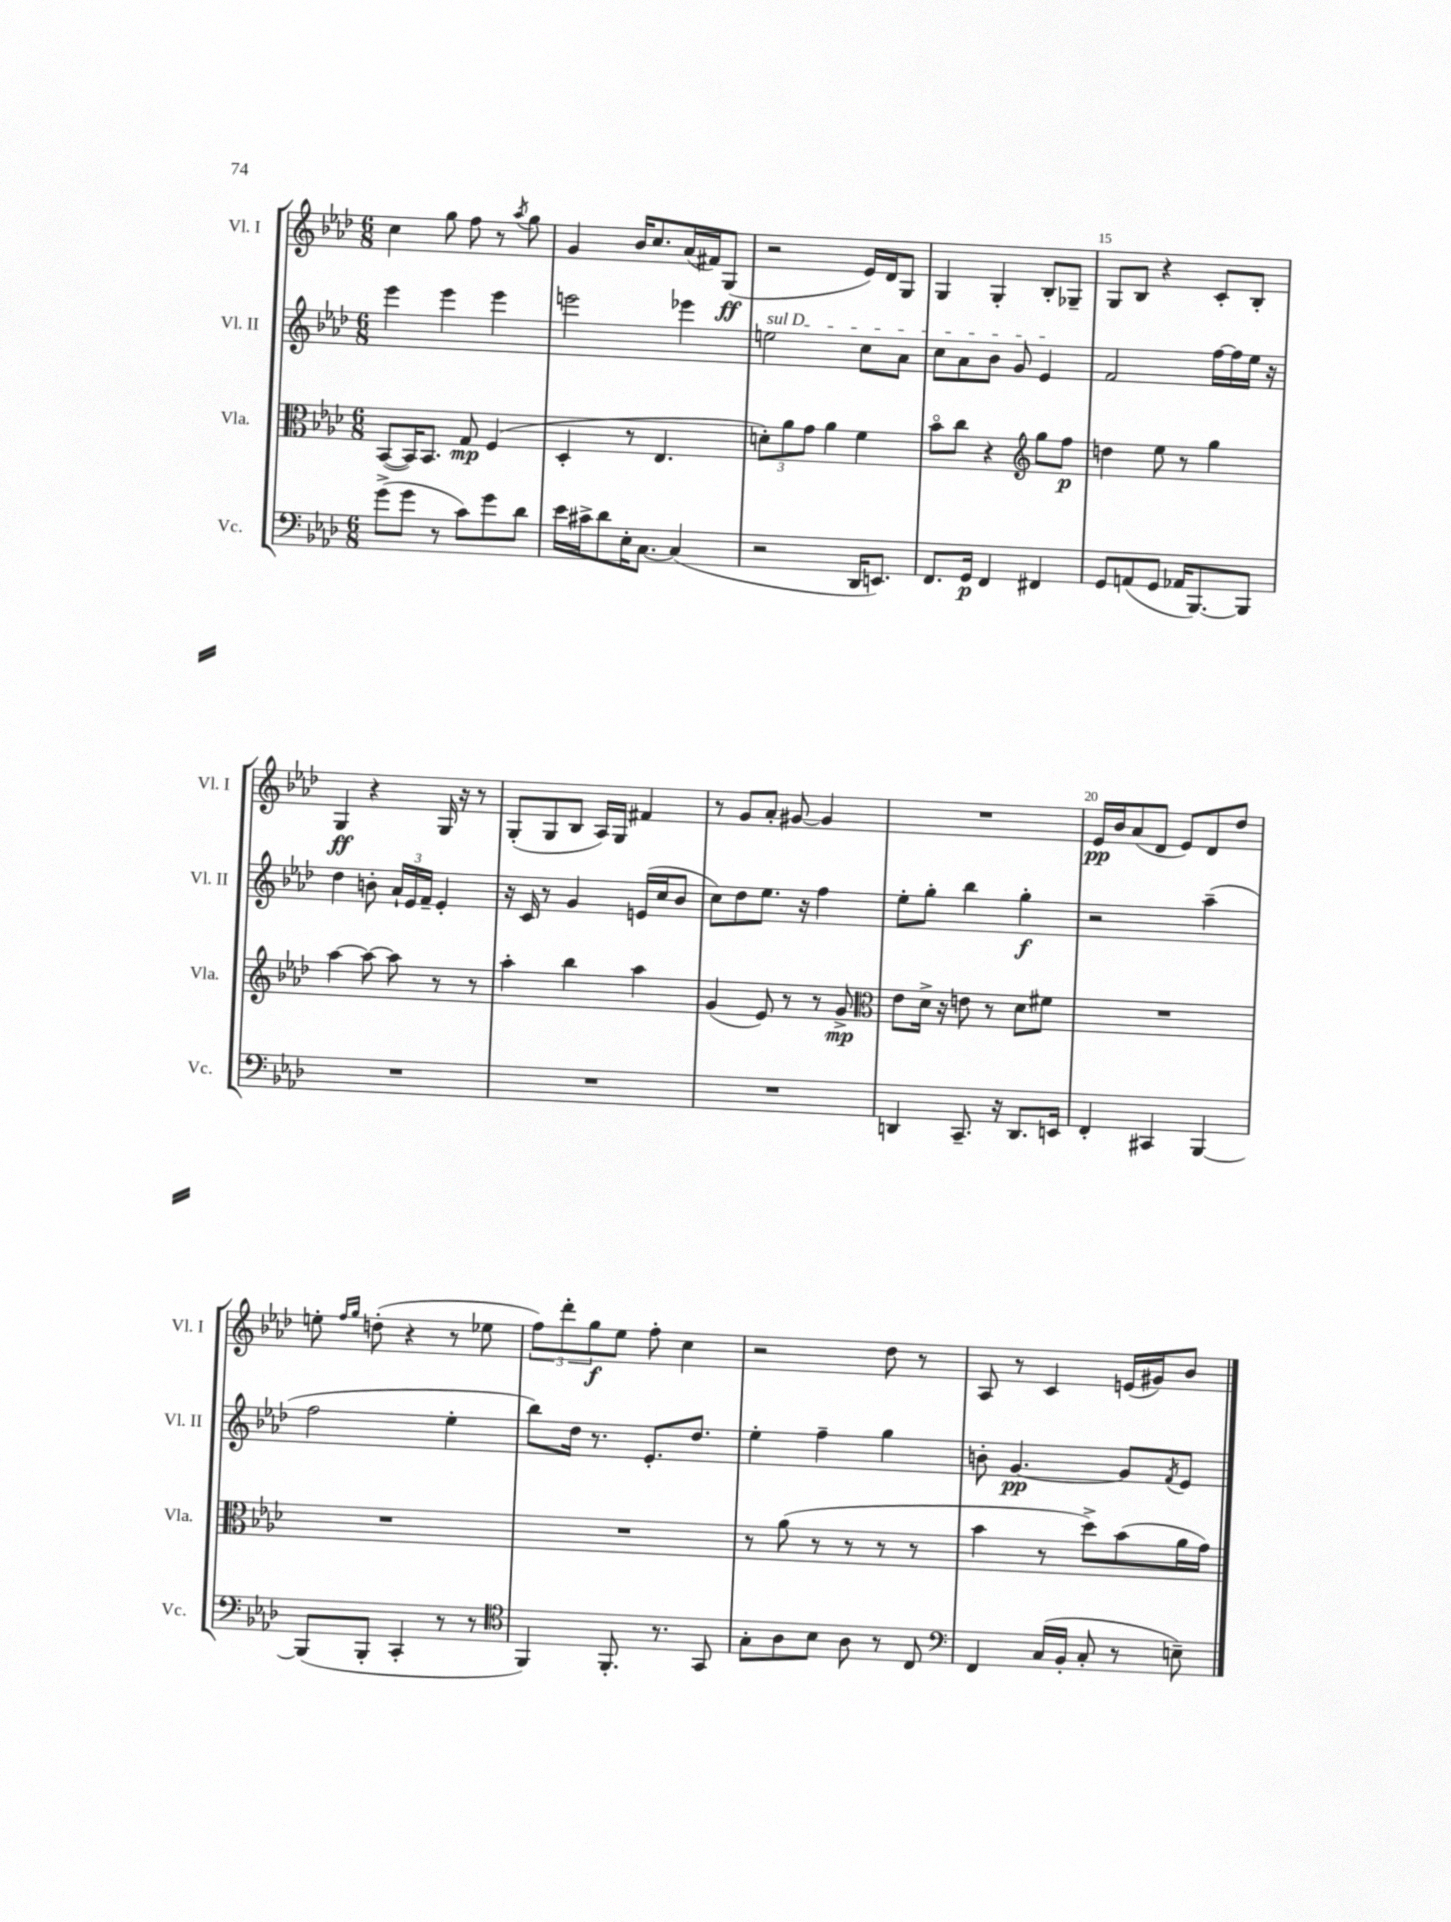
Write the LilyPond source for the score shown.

<<
\new StaffGroup <<
\new Staff = "s0" \with { instrumentName = "Vl. I" shortInstrumentName = "Vl. I" } {
    \clef treble \key aes \major \numericTimeSignature \time 6/8
    c''4 g''8 f''8 r8 \acciaccatura { aes''8 } g''8 |
    g'4 bes'16 c''8. aes'16( fis'16) g8\ff( |
    r2 ees'16) des'16 g8 |
    g4 g4-. bes8-. ges8-- |
    g8 bes8 r4 c'8-. bes8-. |
    g4\ff r4 g16 r16 r8 |
    g8-.( g8 bes8 aes16) g16 fis'4 |
    r8 g'8 aes'8-. gis'8~ gis'4 |
    R2. |
    ees'16\pp bes'16 aes'8( des'8 ees'8) des'8 des''8 |
    e''8-. \grace { f''16 g''16 } d''8-.( r4 r8 ees''8 |
    \tuplet 3/2 { f''8) des'''8-. g''8\f } ees''8 f''8-. c''4 |
    r2 des''8 r8 |
    aes8 r8 c'4 e'16( gis'16) bes'8 \bar "|." |
}
\new Staff = "s1" \with { instrumentName = "Vl. II" shortInstrumentName = "Vl. II" } {
    \clef treble \key aes \major \numericTimeSignature \time 6/8
    ees'''4 ees'''4 ees'''4 |
    e'''2 ees'''4 |
    \once \override TextSpanner.bound-details.left.text = \markup { \italic "sul D" } e''2\startTextSpan c''8 aes'8 |
    c''8 aes'8 bes'8 g'8 ees'4\stopTextSpan |
    f'2 f''16~ f''16 ees''16 r16 |
    des''4 b'8-. \tuplet 3/2 { aes'16-! ees'16 f'16-- } ees'4-. |
    r16 c'16 r8 g'4 e'16( c''16 bes'8 |
    c''8) des''8 ees''8. r16 f''4 |
    ees''8-. g''8-. bes''4 g''4-.\f |
    r2 aes''4--( |
    f''2 ees''4-. |
    bes''8) des''16 r8. ees'8.-. des''8. |
    ees''4-. f''4-- g''4 |
    b'8-. g'4.~\pp g'8 \acciaccatura { f'8 } ees'8 \bar "|." |
}
\new Staff = "s2" \with { instrumentName = "Vla." shortInstrumentName = "Vla." } {
    \clef alto \key aes \major \numericTimeSignature \time 6/8
    bes,8~( bes,16) bes,8. g8\mp f4( |
    des4-. r8 ees4. |
    \tuplet 3/2 { d'8-.) aes'8 g'8 } aes'4 f'4 |
    bes'8\flageolet c''8 r4 \clef treble g''8 f''8\p |
    d''4 ees''8 r8 g''4 |
    aes''4~ aes''8~ aes''8 r8 r8 |
    aes''4-. bes''4 aes''4 |
    g'4( ees'8) r8 r8 g'8->\mp |
    \clef alto ees'8 des'16-> r16 e'8 r8 des'8 fis'8 |
    R2. |
    R2. |
    R2. |
    r8 aes'8( r8 r8 r8 r8 |
    bes'4 r8 des''8->) bes'8( aes'16 g'16) \bar "|." |
}
\new Staff = "s3" \with { instrumentName = "Vc." shortInstrumentName = "Vc." } {
    \clef bass \key aes \major \numericTimeSignature \time 6/8
    g'8->( g'8 r8 c'8) g'8 des'8 |
    ees'16 cis'16-> des'8 ees16-. c8.~ c4( |
    r2 des,16 e,8.) |
    f,8. g,16\p f,4 fis,4 |
    g,8 a,8( g,8 aes,16 bes,,8.~) bes,,8 |
    R2. |
    R2. |
    R2. |
    d,4 c,8.-- r16 d,8. e,16 |
    f,4-. cis,4 bes,,4~ |
    bes,,8( bes,,8-. c,4-. r8 r8 |
    \clef tenor f,4) f,8.-. r8. g,8 |
    g8-. aes8 bes8 aes8 r8 c8 |
    \clef bass f,4 c16( bes,16-. c8-. r8 e8--) \bar "|." |
}
>>
>>
\layout { \context { \Score currentBarNumber = #11 \override BarNumber.break-visibility = ##(#f #t #t) barNumberVisibility = #(every-nth-bar-number-visible 5) } }
